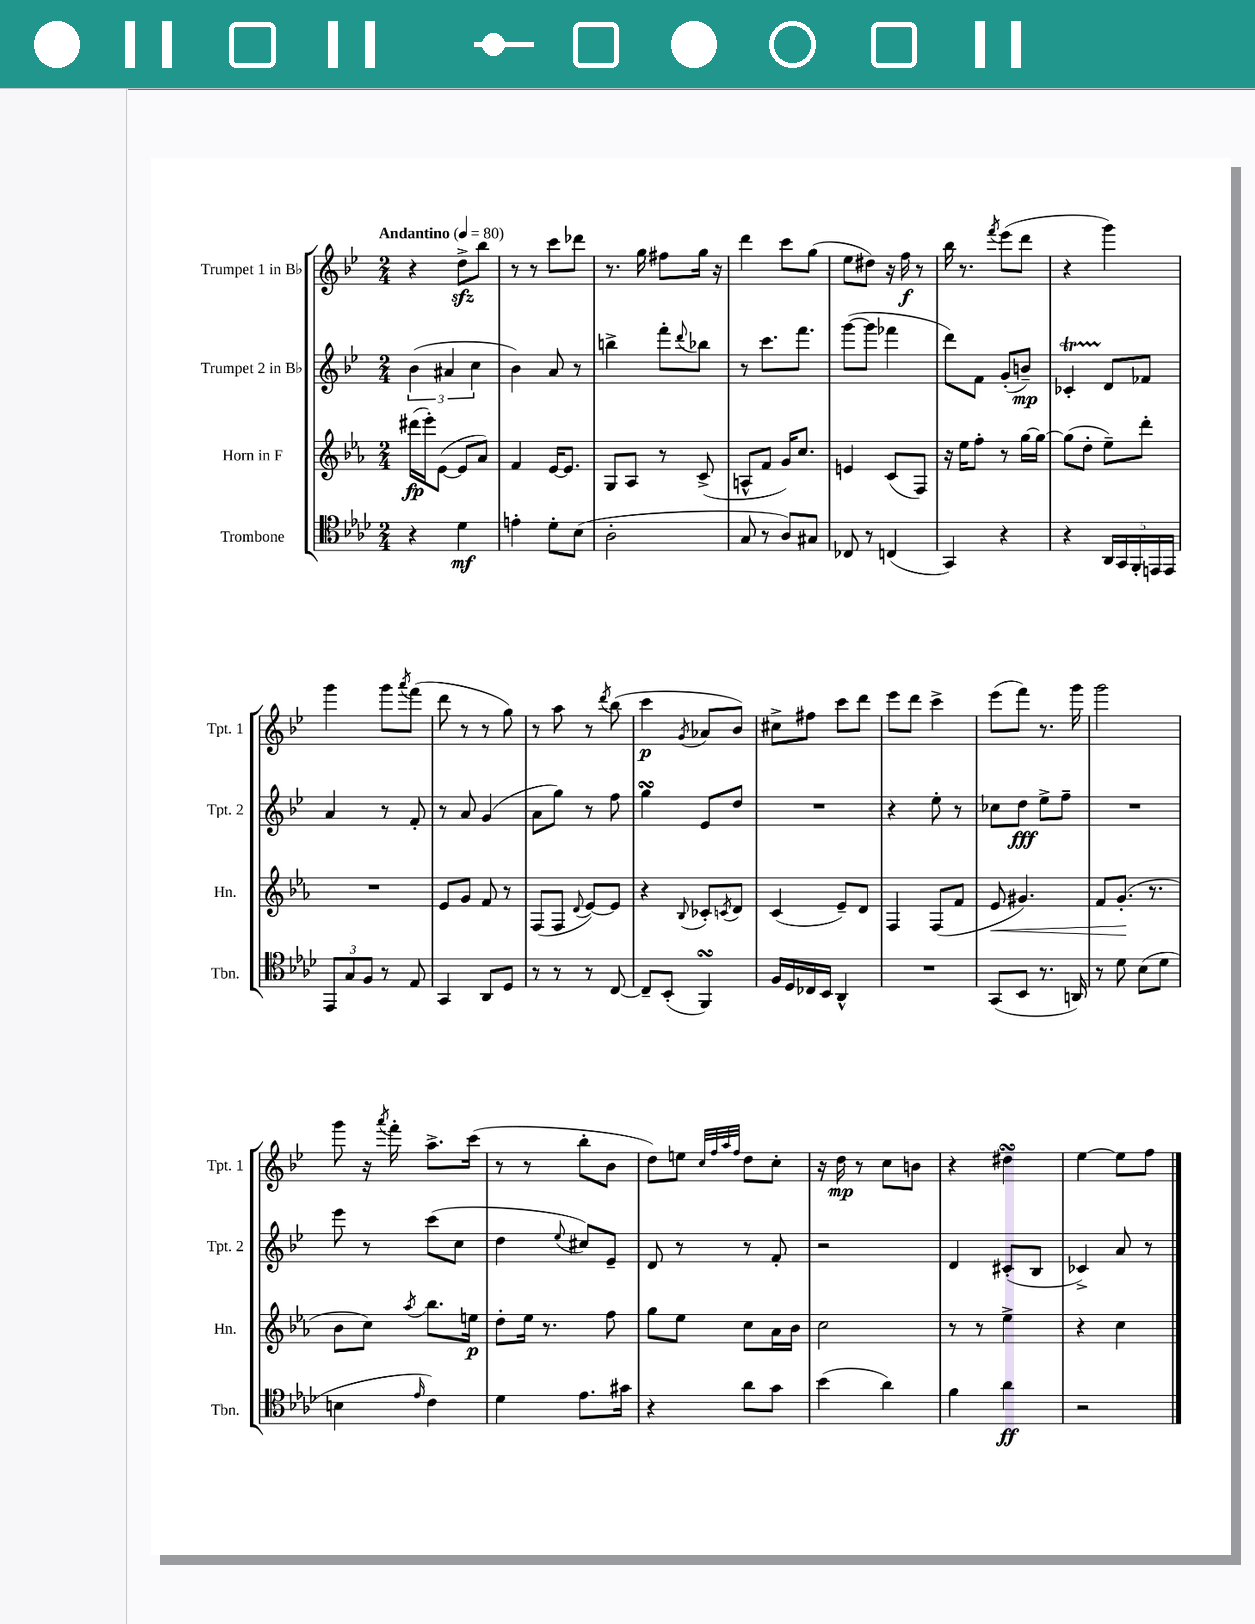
<<
\new StaffGroup <<
\new Staff = "s0" \with { instrumentName = "Trumpet 1 in Bb" shortInstrumentName = "Tpt. 1" } {
    \clef treble \key bes \major \numericTimeSignature \time 2/4 \tempo "Andantino" 4 = 80
    r4 d''8->\sfz bes''8 |
    r8 r8 c'''8 des'''8 |
    r8. g''16 fis''8 g''16 r16 |
    d'''4 c'''8 g''8( |
    ees''8 dis''8) r16 f''16\f r8 |
    bes''16 r8. \acciaccatura { f'''8 } ees'''8( d'''8 |
    r4 g'''4) |
    g'''4 g'''8 \acciaccatura { a'''8 } f'''8( |
    d'''8 r8 r8 g''8) |
    r8 a''8 r8 \acciaccatura { d'''8 } bes''8( |
    c'''4\p \acciaccatura { g'8 } aes'8 bes'8) |
    cis''8-> fis''8 c'''8 d'''8 |
    ees'''8 d'''8 c'''4-> |
    ees'''8( f'''8) r8. g'''16 |
    g'''2 |
    g'''8 r16 \acciaccatura { a'''8 } f'''16-. a''8.-> c'''16( |
    r8 r8 bes''8-. bes'8 |
    d''8) e''8 \grace { c''32 f''32 a''32 f''32 } d''8 c''8-. |
    r16 d''16\mp r8 c''8 b'8 |
    r4 dis''4\turn |
    ees''4~ ees''8 f''8 \bar "|." |
}
\new Staff = "s1" \with { instrumentName = "Trumpet 2 in Bb" shortInstrumentName = "Tpt. 2" } {
    \clef treble \key bes \major \numericTimeSignature \time 2/4
    \tuplet 3/2 { bes'4( ais'4 c''4 } |
    bes'4) a'8 r8 |
    b''4-> f'''8-. \appoggiatura { d'''8 } bes''8 |
    r8 c'''8. f'''8. |
    g'''8~( g'''8 fes'''4 |
    d'''8) f'8 g'8-.( b'8--\mp) |
    ces'4-.\startTrillSpan d'8\stopTrillSpan fes'8 |
    a'4 r8 f'8-. |
    r8 a'8 g'4( |
    a'8 g''8) r8 f''8 |
    g''4\turn ees'8 d''8 |
    R2 |
    r4 ees''8-. r8 |
    ces''8 d''8\fff ees''8-> f''8-- |
    R2 |
    ees'''8 r8 c'''8( c''8 |
    d''4 \appoggiatura { ees''8 } cis''8) ees'8-- |
    d'8 r8 r8 f'8-. |
    r2 |
    d'4 cis'8-.( bes8 |
    ces'4->) a'8 r8 \bar "|." |
}
\new Staff = "s2" \with { instrumentName = "Horn in F" shortInstrumentName = "Hn." } {
    \clef treble \key ees \major \numericTimeSignature \time 2/4
    dis'''16\fp( ees'''16-.) ees'8~( ees'8 aes'8) |
    f'4 ees'16~ ees'8. |
    g8 aes8 r8 c'8->( |
    a8-^ f'8 g'16) c''8. |
    e'4 c'8( f8) |
    r16 ees''16 f''8-. r8 g''16~ g''16~ |
    g''8( d''8-. ees''8--) d'''8-. |
    R2 |
    ees'8 g'8 f'8 r8 |
    f8( f8 \appoggiatura { d'8 } ees'8~) ees'8 |
    r4 \appoggiatura { bes8 } ces'8-. \acciaccatura { c'8 } d'8 |
    c'4( ees'8--) d'8 |
    f4 f8( f'8 |
    ees'8\< gis'4.) |
    f'8 g'8.-.\!( r8. |
    bes'8 c''8) \acciaccatura { aes''8 } bes''8. e''16\p |
    d''8-. ees''16 r8. f''8 |
    g''8 ees''8 c''8 aes'16 bes'16 |
    c''2 |
    r8 r8 ees''4-> |
    r4 c''4 \bar "|." |
}
\new Staff = "s3" \with { instrumentName = "Trombone" shortInstrumentName = "Tbn." } {
    \clef tenor \key aes \major \numericTimeSignature \time 2/4
    r4 des'4\mf |
    e'4-. des'8-. bes8( |
    aes2-. |
    g8 r8 aes8) gis8 |
    ces8 r8 c4( |
    g,4) r4 |
    r4 \tuplet 5/4 { aes,16 g,16 f,16-. e,16 e,16 } |
    \tuplet 3/2 { ees,8 g8 f8 } r8 ees8 |
    g,4 aes,8 des8 |
    r8 r8 r8 c8~ |
    c8-- bes,8-.( f,4\turn) |
    f16 des16 ces16 bes,16 aes,4-^ |
    R2 |
    g,8( bes,8 r8. a,16) |
    r8 des'8 bes8( des'8 |
    b4 \grace { ees'16 } c'4) |
    des'4 ees'8. gis'16 |
    r4 aes'8 g'8 |
    bes'4( aes'4) |
    f'4 aes'4\ff |
    r2 \bar "|." |
}
>>
>>
\layout { \context { \Score \remove "Bar_number_engraver" } }
